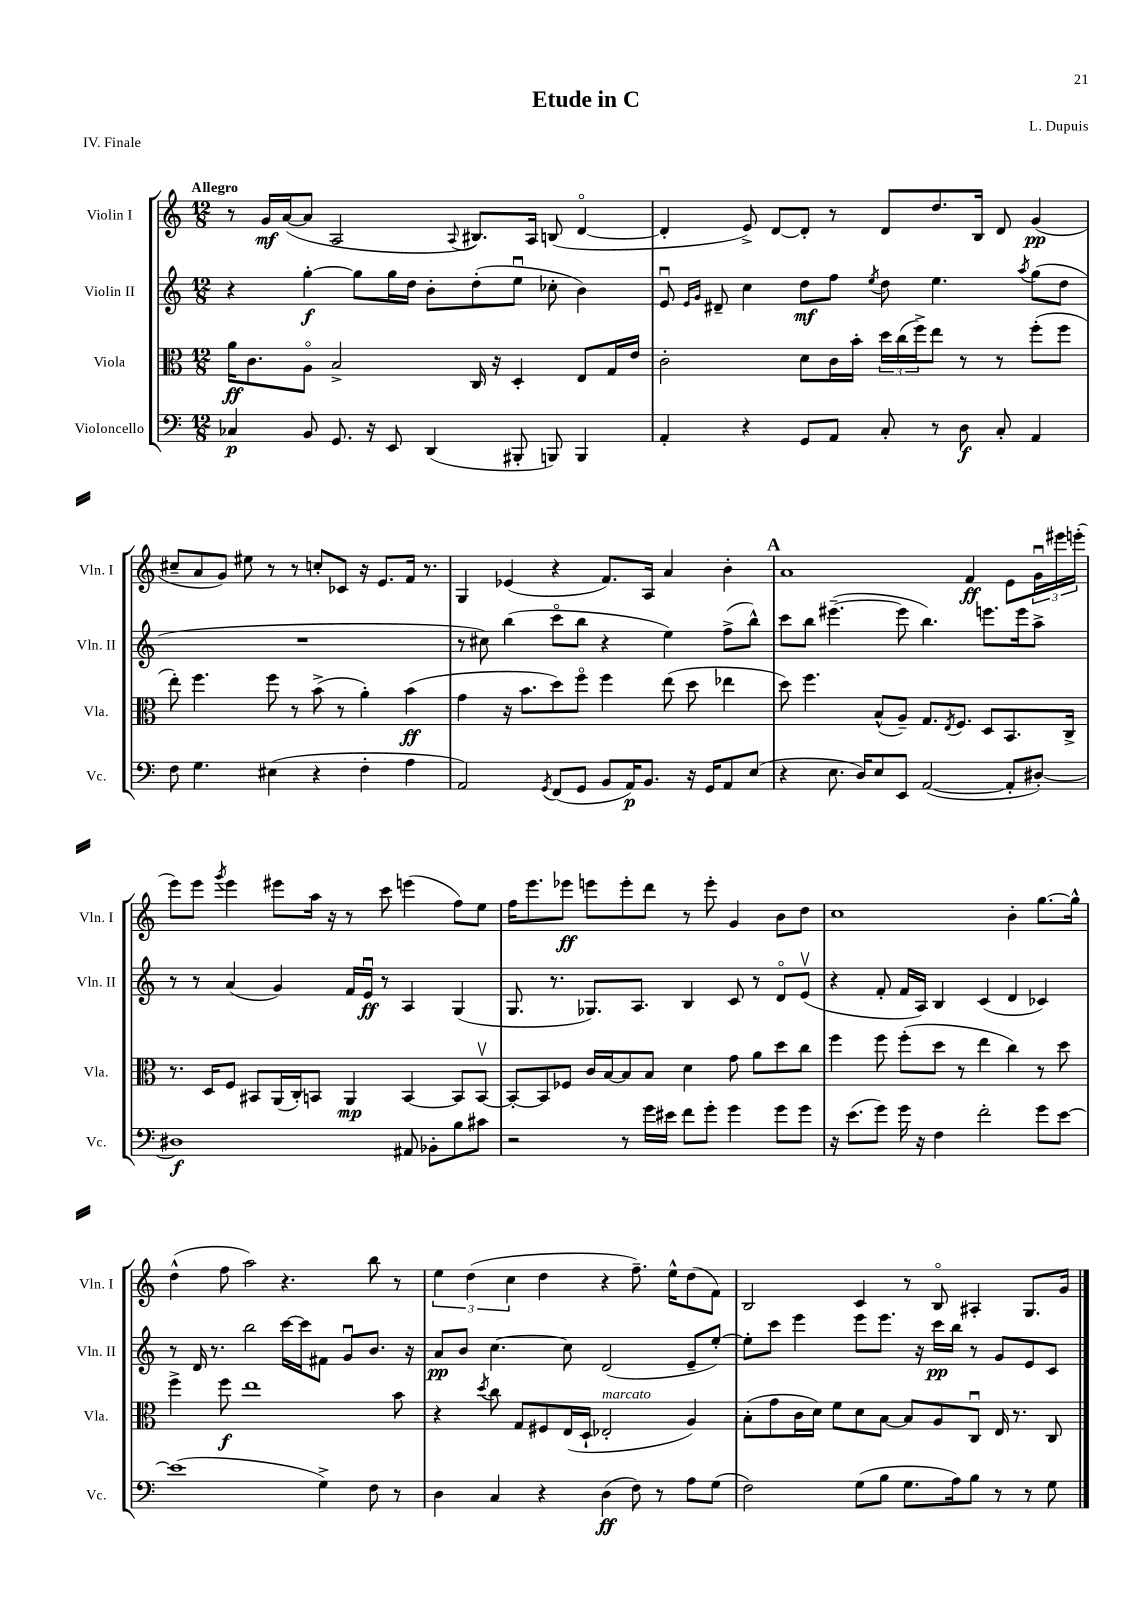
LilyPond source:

\header { title = "Etude in C" composer = "L. Dupuis" piece = "IV. Finale" }
<<
\new StaffGroup <<
\new Staff = "s0" \with { instrumentName = "Violin I" shortInstrumentName = "Vln. I" } {
    \clef treble \key c \major \numericTimeSignature \time 12/8 \tempo "Allegro"
    r8 g'16\mf a'16~( a'8 a2 \appoggiatura { a8 } bis8.) a16 b8( d'4~\flageolet |
    d'4-. e'8->) d'8~ d'8-. r8 d'8 d''8. b16 d'8 g'4\pp( |
    cis''8-- a'8 g'8) eis''8 r8 r8 c''8-. ces'8 r16 e'8. f'16 r8. |
    g4 ees'4( r4 f'8.) a16 a'4 b'4-. |
    \mark \markup { \bold "A" } a'1 f'4\ff e'8 \tuplet 3/2 { g'16\downbow eis'''16 e'''16-.( } |
    e'''8) e'''8 \acciaccatura { g'''8 } e'''4 eis'''8 a''16 r16 r8 c'''8 e'''4( f''8) e''8 |
    f''16 e'''8. ees'''8\ff e'''8 e'''8-. d'''8 r8 e'''8-. g'4 b'8 d''8 |
    c''1 b'4-. g''8.~ g''16-^ |
    d''4-^( f''8 a''2) r4. b''8 r8 |
    \tuplet 3/2 { e''4 d''4( c''4 } d''4 r4 f''8.--) e''16-^ d''8( f'8) |
    b2 c'4 r8 b8\flageolet ais4-. g8. g'16 \bar "|." |
}
\new Staff = "s1" \with { instrumentName = "Violin II" shortInstrumentName = "Vln. II" } {
    \clef treble \key c \major \numericTimeSignature \time 12/8
    r4 g''4~-.\f g''8 g''16 d''16 b'8-. d''8-.( e''8\downbow ces''8-. b'4) |
    e'8\downbow \grace { e'16 g'16 } dis'8-- c''4 d''8\mf f''8 \acciaccatura { e''8 } d''8 e''4. \acciaccatura { a''8 } g''8( d''8 |
    R1. |
    r8 cis''8) b''4( c'''8\flageolet b''8 r4 e''4) f''8->( b''8-^) |
    \mark \markup { \bold "A" } c'''8 b''8 eis'''4.~--( eis'''8 b''4.) e'''8. e'''16 a''8-> |
    r8 r8 a'4( g'4) f'16 e'16\downbow\ff r8 a4 g4( |
    g8. r8. ges8.) a8. b4 c'8 r8 d'8\flageolet e'8\upbow( |
    r4 f'8-. f'16 a16) b4 c'4( d'4 ces'4) |
    r8 d'16 r8. b''2 c'''16~ c'''16 fis'8 g'8\downbow b'8. r16 |
    a'8\pp b'8 c''4.~ c''8 d'2( e'8-- e''8~-.) |
    e''8-. c'''8 e'''4 e'''8 e'''8. r16 c'''16\pp b''16 r8 g'8 e'8 c'8 \bar "|." |
}
\new Staff = "s2" \with { instrumentName = "Viola" shortInstrumentName = "Vla." } {
    \clef alto \key c \major \numericTimeSignature \time 12/8
    a'16\ff c'8. a8\flageolet b2-> c16 r16 d4-. e8 g16 e'16 |
    c'2-. d'8 c'16 b'16-. \tuplet 3/2 { d''16 c''16( f''16->) } e''8 r8 r8 f''8-.( f''8 |
    e''8-.) f''4. f''8 r8 b'8->( r8 a'4-.) b'4\ff( |
    g'4 r16 b'8. d''8) f''8\flageolet f''4 e''8( d''8 ees''4 |
    \mark \markup { \bold "A" } d''8) f''4. b8-^( a8--) g8. \acciaccatura { e8 } f8. d8 b,8. c16-> |
    r8. d16 f8 bis,8 a,16( c16-.) b,8 a,4\mp b,4~ b,8 b,8~\upbow |
    b,8~-. b,8 fes8 c'16 b16~ b8 b8 d'4 g'8 a'8 d''8 c''8 |
    f''4 f''8 f''8-.( d''8 r8 e''4 c''4) r8 d''8 |
    f''4-> f''8\f e''1 b'8 |
    r4 \acciaccatura { d''8 } c''8 g8 fis8 e16( d16-! ees2-.^\markup { \italic "marcato" } a4) |
    b8-.( g'8 c'16 d'16) f'8 d'8 b8~ b8 a8 c8\downbow e16 r8. c8 \bar "|." |
}
\new Staff = "s3" \with { instrumentName = "Violoncello" shortInstrumentName = "Vc." } {
    \clef bass \key c \major \numericTimeSignature \time 12/8
    ces4\p b,8 g,8. r16 e,8 d,4( bis,,8-. b,,8) b,,4 |
    a,4-. r4 g,8 a,8 c8-. r8 d8\f c8-. a,4 |
    f8 g4. eis4( r4 f4-. a4 |
    a,2) \acciaccatura { g,8 } f,8( g,8 b,8 a,16\p) b,8. r16 g,16 a,8 e8( |
    \mark \markup { \bold "A" } r4 e8. d16) e8 e,8 a,2~( a,8-. dis8~-.) |
    dis1\f ais,8 bes,8-. b8 cis'8 |
    r2 r8 g'16 eis'16 f'8 g'8-. g'4 g'8 g'8 |
    r16 e'8.( g'8) g'16 r16 f4 f'2-. g'8 e'8~ |
    e'1( g4->) f8 r8 |
    d4 c4 r4 d4\ff( f8) r8 a8 g8( |
    f2) g8( b8 g8. a16) b8 r8 r8 g8 \bar "|." |
}
>>
>>
\layout { \context { \Score \remove "Bar_number_engraver" } }
